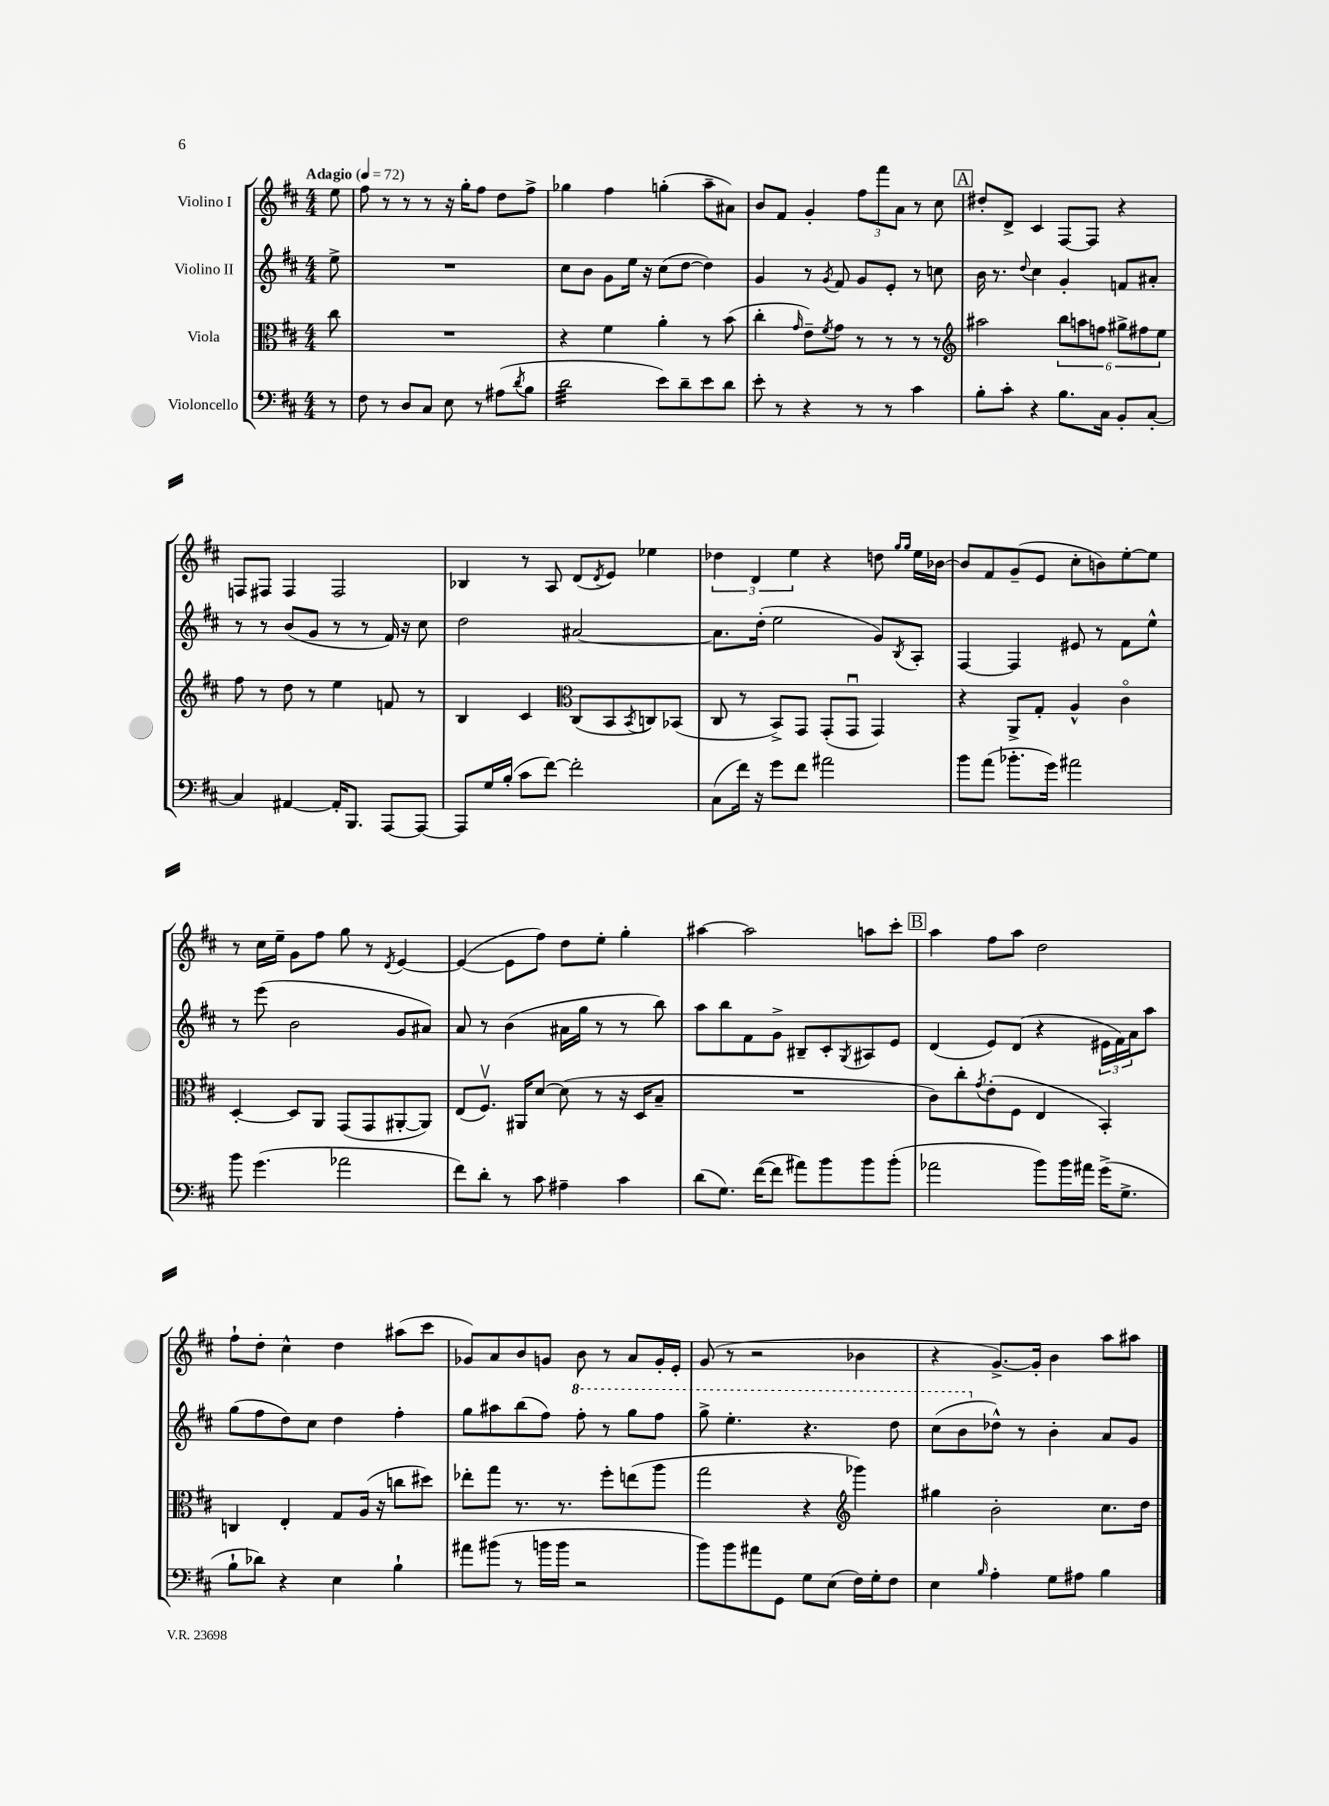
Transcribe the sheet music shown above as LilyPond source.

<<
\new StaffGroup <<
\new Staff = "s0" \with { instrumentName = "Violino I" } {
    \clef treble \key d \major \numericTimeSignature \time 4/4 \partial 8 \tempo "Adagio" 4 = 72
    e''8 |
    fis''8 r8 r8 r8 r16 g''16-. fis''8 d''8 fis''8-> |
    ges''4 fis''4 g''4-.( a''8-- ais'8) |
    b'8 fis'8 g'4-. \tuplet 3/2 { fis''8 fis'''8 a'8 } r8 cis''8 |
    \mark \markup { \box "A" } dis''8-. d'8-> cis'4 fis8~ fis8 r4 |
    f8 fis8 fis4 fis2 |
    bes4 r8 a8 d'8( \acciaccatura { d'8 } e'8) ees''4 |
    \tuplet 3/2 { des''4 d'4 e''4 } r4 d''8 \grace { g''16 g''16 } e''16 bes'16~ |
    bes'8 fis'8 g'8--( e'8 cis''8-. b'8) e''8~-. e''8 |
    r8 cis''16 e''16-- g'8 fis''8 g''8 r8 \acciaccatura { d'8 } e'4~ |
    e'4~( e'8 fis''8) d''8 e''8-. g''4-. |
    ais''4~ ais''2 a''8 cis'''8-. |
    \mark \markup { \box "B" } a''4 fis''8 a''8 d''2 |
    fis''8-! d''8-. cis''4-^ d''4 ais''8( cis'''8 |
    ges'8) a'8 b'8 g'8 b'8 r8 a'8 g'16-. e'16-. |
    g'8( r8 r2 bes'4 |
    r4 g'8.~->) g'16-. b'4 a''8 ais''8 \bar "|." |
}
\new Staff = "s1" \with { instrumentName = "Violino II" } {
    \clef treble \key d \major \numericTimeSignature \time 4/4 \partial 8
    e''8-> |
    R1 |
    cis''8 b'8 g'8 e''16 r16 cis''8( d''8~ d''4) |
    g'4 r8 \acciaccatura { g'8 } fis'8 g'8 e'8-. r8 c''8 |
    \mark \markup { \box "A" } b'16 r8. \appoggiatura { d''8 } cis''4 g'4-. f'8 ais'8-. |
    r8 r8 b'8( g'8 r8 r8 fis'16) r16 cis''8 |
    d''2 ais'2~ |
    ais'8. d''16-.( e''2 g'8) \acciaccatura { b8 } a8-. |
    fis4~ fis4 eis'8 r8 fis'8 e''8-^ |
    r8 e'''8( b'2 g'8 ais'8) |
    a'8 r8 b'4( ais'16 g''16 r8 r8 b''8) |
    a''8 b''8 fis'8 g'8-> bis8-- cis'8-. \acciaccatura { g8 } ais8 e'8 |
    \mark \markup { \box "B" } d'4( e'8) d'8( r4 \tuplet 3/2 { eis'16 fis'16) a'16 } a''8 |
    g''8( fis''8 d''8) cis''8 d''4 fis''4-. |
    g''8 ais''8 b''8( fis''8) \ottava #1 fis'''8-. r8 g'''8 fis'''8 |
    g'''8-> e'''4.-. r4. d'''8 |
    cis'''8( b''8 \ottava #0 des''8-^) r8 b'4-. a'8 g'8 \bar "|." |
}
\new Staff = "s2" \with { instrumentName = "Viola" } {
    \clef alto \key d \major \numericTimeSignature \time 4/4 \partial 8
    cis''8 |
    R1 |
    r4 fis'4 a'4-. r8 b'8( |
    cis''4-. \grace { g'16 } e'8--) \acciaccatura { fis'8 } g'8 r8 r8 r8 r8 |
    \mark \markup { \box "A" } \clef treble ais''2 \tuplet 6/4 { b''8 a''8 f''8 gis''8-> fis''8 e''8 } |
    fis''8 r8 d''8 r8 e''4 f'8 r8 |
    b4 cis'4 \clef alto cis8( b,8 \acciaccatura { b,8 } c8) bes,8( |
    cis8 r8 b,8->) g,8 g,8-.( g,8\downbow g,4) |
    r4 a,8-> g8-. a4-^ cis'4\flageolet |
    d4~-. d8 a,8 g,8( g,8 ais,8~-. ais,8) |
    e8( fis8.\upbow) ais,16 d'8~ d'8( r8 r16 d16 b8-- |
    R1 |
    \mark \markup { \box "B" } cis'8) cis''8-. \acciaccatura { g'8 } e'8-.( fis8 e4 b,4-.) |
    c4 e4-. g8 a16( r16 c''8 dis''8) |
    ees''8-. g''8 r8. r8. fis''8-. e''8( a''8 |
    g''2 r4 \clef treble ges'''4) |
    gis''4 b'2-. cis''8. d''16 \bar "|." |
}
\new Staff = "s3" \with { instrumentName = "Violoncello" } {
    \clef bass \key d \major \numericTimeSignature \time 4/4 \partial 8
    r8 |
    fis8 r8 d8 cis8 e8 r8 ais8( \acciaccatura { d'8 } b8 |
    d'2:32 e'8) d'8-- e'8 d'8 |
    e'8-. r8 r4 r8 r8 cis'4 |
    \mark \markup { \box "A" } b8-. cis'8-. r4 b8. cis16 b,8-. cis8~-. |
    cis4 ais,4~ ais,16-. b,,8. a,,8~ a,,8~ |
    a,,8 g16 b16-.( cis'8 fis'8~) fis'2-. |
    cis8( fis'16) r16 g'8 fis'8 ais'2 |
    b'8 a'8( bes'8.-. g'16) ais'2 |
    b'8 g'4.( aes'2 |
    fis'8) d'8-. r8 cis'8 ais4-- cis'4 |
    d'8( g8.) fis'16~( fis'8 ais'8) b'8 b'8 b'8-.( |
    \mark \markup { \box "B" } aes'2 b'8) b'16 ais'16 g'16->( g8.-> |
    b8-! des'8) r4 e4 b4-! |
    ais'8 bis'8( r8 b'16 b'16 r2 |
    b'8) b'8 ais'8 g,8 g8 e8( fis16) g16-. fis8 |
    e4 \grace { b16 } a4-. g8 ais8 b4 \bar "|." |
}
>>
>>
\layout { \context { \Score \remove "Bar_number_engraver" } }
